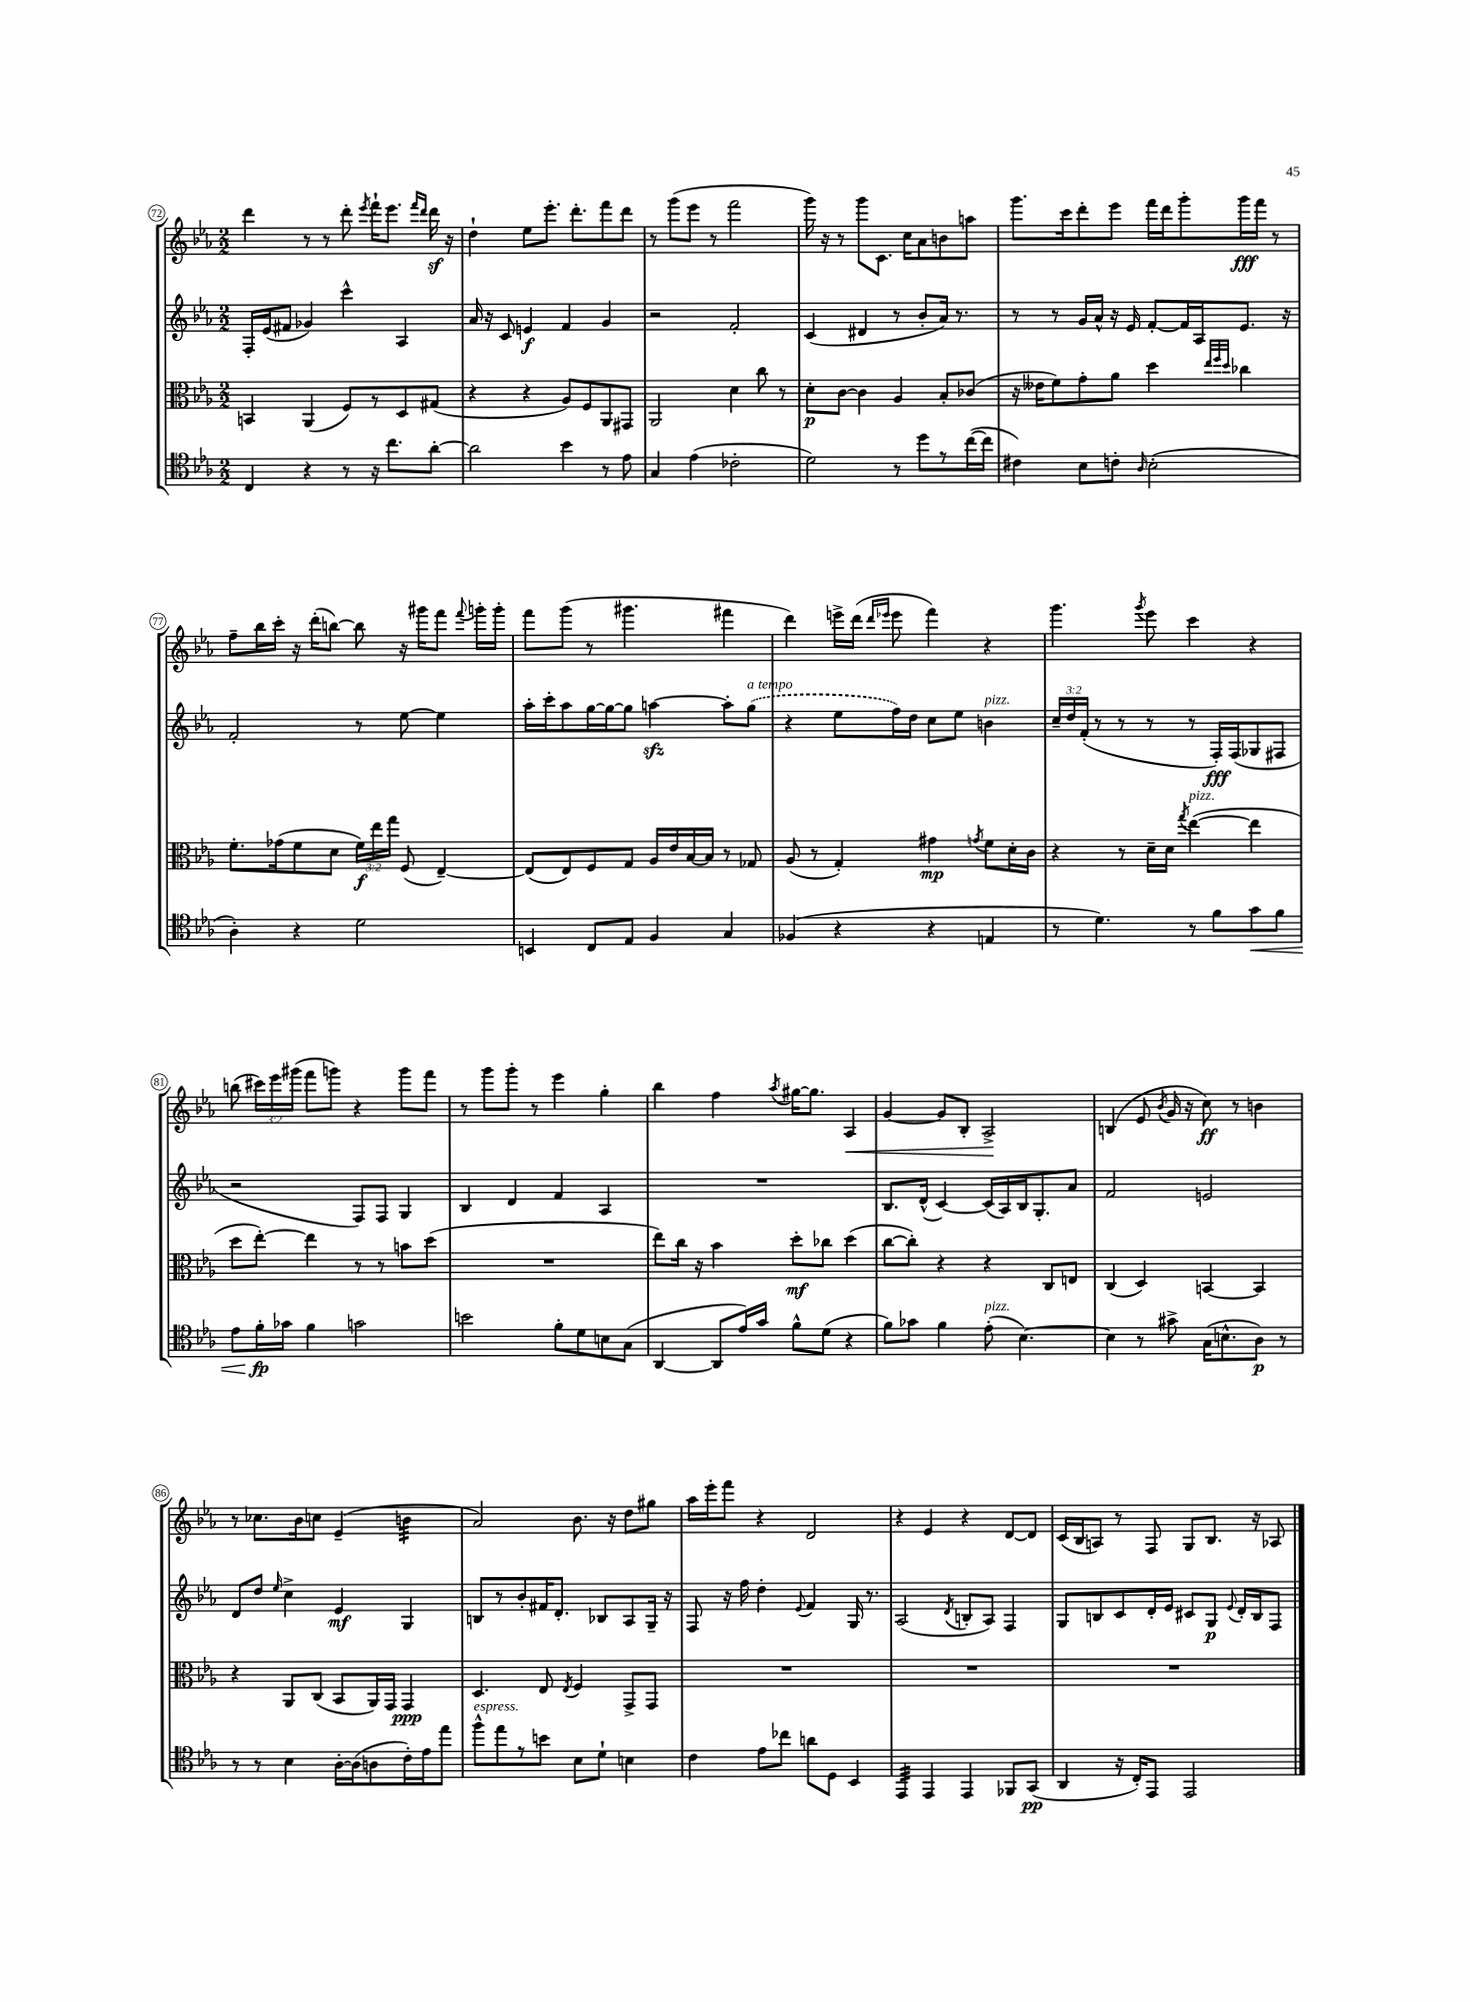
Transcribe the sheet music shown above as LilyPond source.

<<
\new StaffGroup <<
\new Staff = "s0" {
    \clef treble \key ees \major \numericTimeSignature \time 2/2 \override Staff.TupletNumber.text = #tuplet-number::calc-fraction-text
    \autoBeamOff d'''4 r8 r8 d'''8-. \acciaccatura { ees'''8 } f'''16[-! ees'''8.] \grace { f'''16[ d'''16] } d'''16\sf r16 |
    d''4-! ees''8[ ees'''8.]-. d'''8.[-. f'''8 d'''8] |
    r8 g'''8[( ees'''8] r8 f'''2 |
    g'''16) r16 r8 g'''8[ c'8.] c''16[ aes'8 b'8 a''8] |
    g'''8.[ c'''16 d'''8-. ees'''8] f'''16[ d'''16 g'''8-. g'''16\fff f'''16] r8 |
    f''8[-- bes''16 c'''16]-. r16 d'''16[-.( b''8]~) b''8 r16 gis'''16[ f'''8] \appoggiatura { f'''8 } g'''16[-. g'''16]-. |
    f'''8[ g'''8]( r8 gis'''4. fis'''4 |
    d'''4) e'''16[-> d'''16]( \grace { d'''16[ ees'''16] } ees'''8 f'''4) r4 |
    g'''4. \acciaccatura { g'''8 } ees'''8 c'''4 r4 |
    b''8( \tuplet 3/2 { cis'''16[) ees'''16 gis'''16]( } f'''8[ g'''8]) r4 g'''8[ f'''8] |
    r8 g'''8[ g'''8]-. r8 ees'''4 g''4-. |
    bes''4 f''4 \acciaccatura { aes''8 } gis''16[~ gis''8.] aes4\< |
    g'4~ g'8[ bes8]-. aes2->\! |
    b4( ees'8 \acciaccatura { bes'8 } g'16 r16 c''8\ff) r8 b'4 |
    r8 ces''8.[ bes'16 c''8] ees'4--( b'4:32 |
    aes'2) bes'8. r16 d''8[ gis''8] |
    aes''16[ ees'''16-. f'''8] r4 d'2 |
    r4 ees'4 r4 d'8[~ d'8] |
    c'16[( bes16 a8]) r8 f8 g8[ bes8.] r16 aes8 \bar "|." |
}
\new Staff = "s1" {
    \clef treble \key ees \major \numericTimeSignature \time 2/2 \override Staff.TupletNumber.text = #tuplet-number::calc-fraction-text
    \autoBeamOff f16[-. ees'16( fis'8] ges'4) c'''4-^ aes4 |
    aes'16 r16 c'8 e'4\f f'4 g'4 |
    r2 f'2-. |
    c'4( dis'4 r8 bes'8[-. aes'16]) r8. |
    r8 r8 g'16[ aes'16]-^ r16 ees'16 f'8[~-. f'16 aes16 ees'8.] r16 |
    f'2-. r8 ees''8~ ees''4 |
    aes''16[-. c'''16-. aes''8 g''16~ g''16~ g''8] a''4~\sfz a''8[-. \once \slurDashed g''8]^\markup { \italic "a tempo" }( |
    r4 ees''8[ f''16) d''16] c''8[ ees''8] b'4^\markup { \italic "pizz." } |
    \tuplet 3/2 { c''16[-- d''16 f'16]-.( } r8 r8 r8 r8 f16[-.\fff) f16( ges8 fis8] |
    r2 f8[) f8] g4 |
    bes4 d'4 f'4 aes4 |
    R1 |
    bes8.[ d'16]-^( c'4~) c'16[( aes16) bes16 g8.-. aes'8] |
    f'2 e'2 |
    d'8[ d''8] \grace { ees''16 } c''4-> ees'4\mf g4 |
    b8[ r8 bes'8-. fis'16 d'8.]-. bes8[ aes8 g16]-- r16 |
    f8 r16 f''16 d''4-. \appoggiatura { ees'8 } f'4 g16 r8. |
    aes2( \acciaccatura { d'8 } b8[-. aes8]) f4 |
    g8[ b8 c'8 d'16-. ees'16] cis'8[ g8]\p \appoggiatura { ees'8 } d'16[-. b16 f8] \bar "|." |
}
\new Staff = "s2" {
    \clef alto \key ees \major \numericTimeSignature \time 2/2 \override Staff.TupletNumber.text = #tuplet-number::calc-fraction-text
    \autoBeamOff b,4 aes,4( f8[) r8 d8 gis8]( |
    r4 r4 aes8[) f8 aes,8 gis,8] |
    aes,2 d'4 c''8 r8 |
    d'8[-.\p c'8]~ c'4 aes4 bes8[-. ces'8]( |
    r16 eeses'16[ f'8) g'8-. aes'8] d''4 \grace { ees''32[ f''32 d''32] } ces''4 |
    f'8.[-. ges'16( f'8 d'8] \tuplet 3/2 { f'16[\f) ees''16 g''16] } f8( ees4~--) |
    ees8[( ees8) f8 g8] aes16[ ees'16 bes16~ bes16] r8 ges8 |
    aes8( r8 g4-.) gis'4\mp \acciaccatura { g'8 } f'8[ d'16-. c'16] |
    r4 r8 d'16[-- d'16] \acciaccatura { g''8 } ees''4~^\markup { \italic "pizz." }( ees''4 |
    d''8[ ees''8]~-.) ees''4 r8 r8 b'8[ d''8]( |
    R1 |
    ees''8[) c''16] r16 bes'4 d''8[-.\mf ces''8] d''4( |
    c''8[~ c''8]-.) r4 r4 c8[ e8] |
    c4( d4) b,4~ b,4 |
    r4 aes,8[ c8]( bes,8[ aes,16) g,16] g,4\ppp |
    d4. ees8 \acciaccatura { ees8 } f4 g,8[-> g,8] |
    R1 |
    R1 |
    R1 \bar "|." |
}
\new Staff = "s3" {
    \clef tenor \key ees \major \numericTimeSignature \time 2/2
    \autoBeamOff c4 r4 r8 r16 c''8.[ aes'8]~-. |
    aes'2 bes'4 r8 ees'8 |
    g4 ees'4( ces'2-. |
    d'2) r8 d''8[ r8 c''16~( c''16] |
    cis'4) bes8[ c'8]-. \grace { aes16 } bes2-.( |
    aes4-.) r4 d'2 |
    b,4 c8[ ees8] f4 g4 |
    fes4( r4 r4 e4 |
    r8 d'4.) r8 f'8[ g'8\< f'8] |
    ees'8[ f'16-.\fp\! ges'16] f'4 g'2 |
    b'2 f'8[-. d'8 b8 g8]( |
    aes,4~ aes,8[ ees'16) g'16] f'8[-^ d'8]( r4 |
    f'8[) ges'8] f'4 ees'8-.^\markup { \italic "pizz." }( bes4.~) |
    bes4 r8 gis'8-> g16[( b8.-^ aes8]\p) r8 |
    r8 r8 bes4 aes16[~-. aes16( a8 c'16-.) ees'16 ees''8] |
    f''8[-^^\markup { \italic "espress." } ees''8 r8 b'8] bes8[ d'8]-! b4 |
    c'4 ees'8[ ces''8] a'8[ d8] bes,4 |
    ees,4:32 ees,4 ees,4 fes,8[ g,8]\pp( |
    aes,4 r16 c16[-.) ees,8] ees,2 \bar "|." |
}
>>
>>
\layout { \context { \Score currentBarNumber = #72 \override BarNumber.stencil = #(make-stencil-circler 0.1 0.3 ly:text-interface::print) } }
